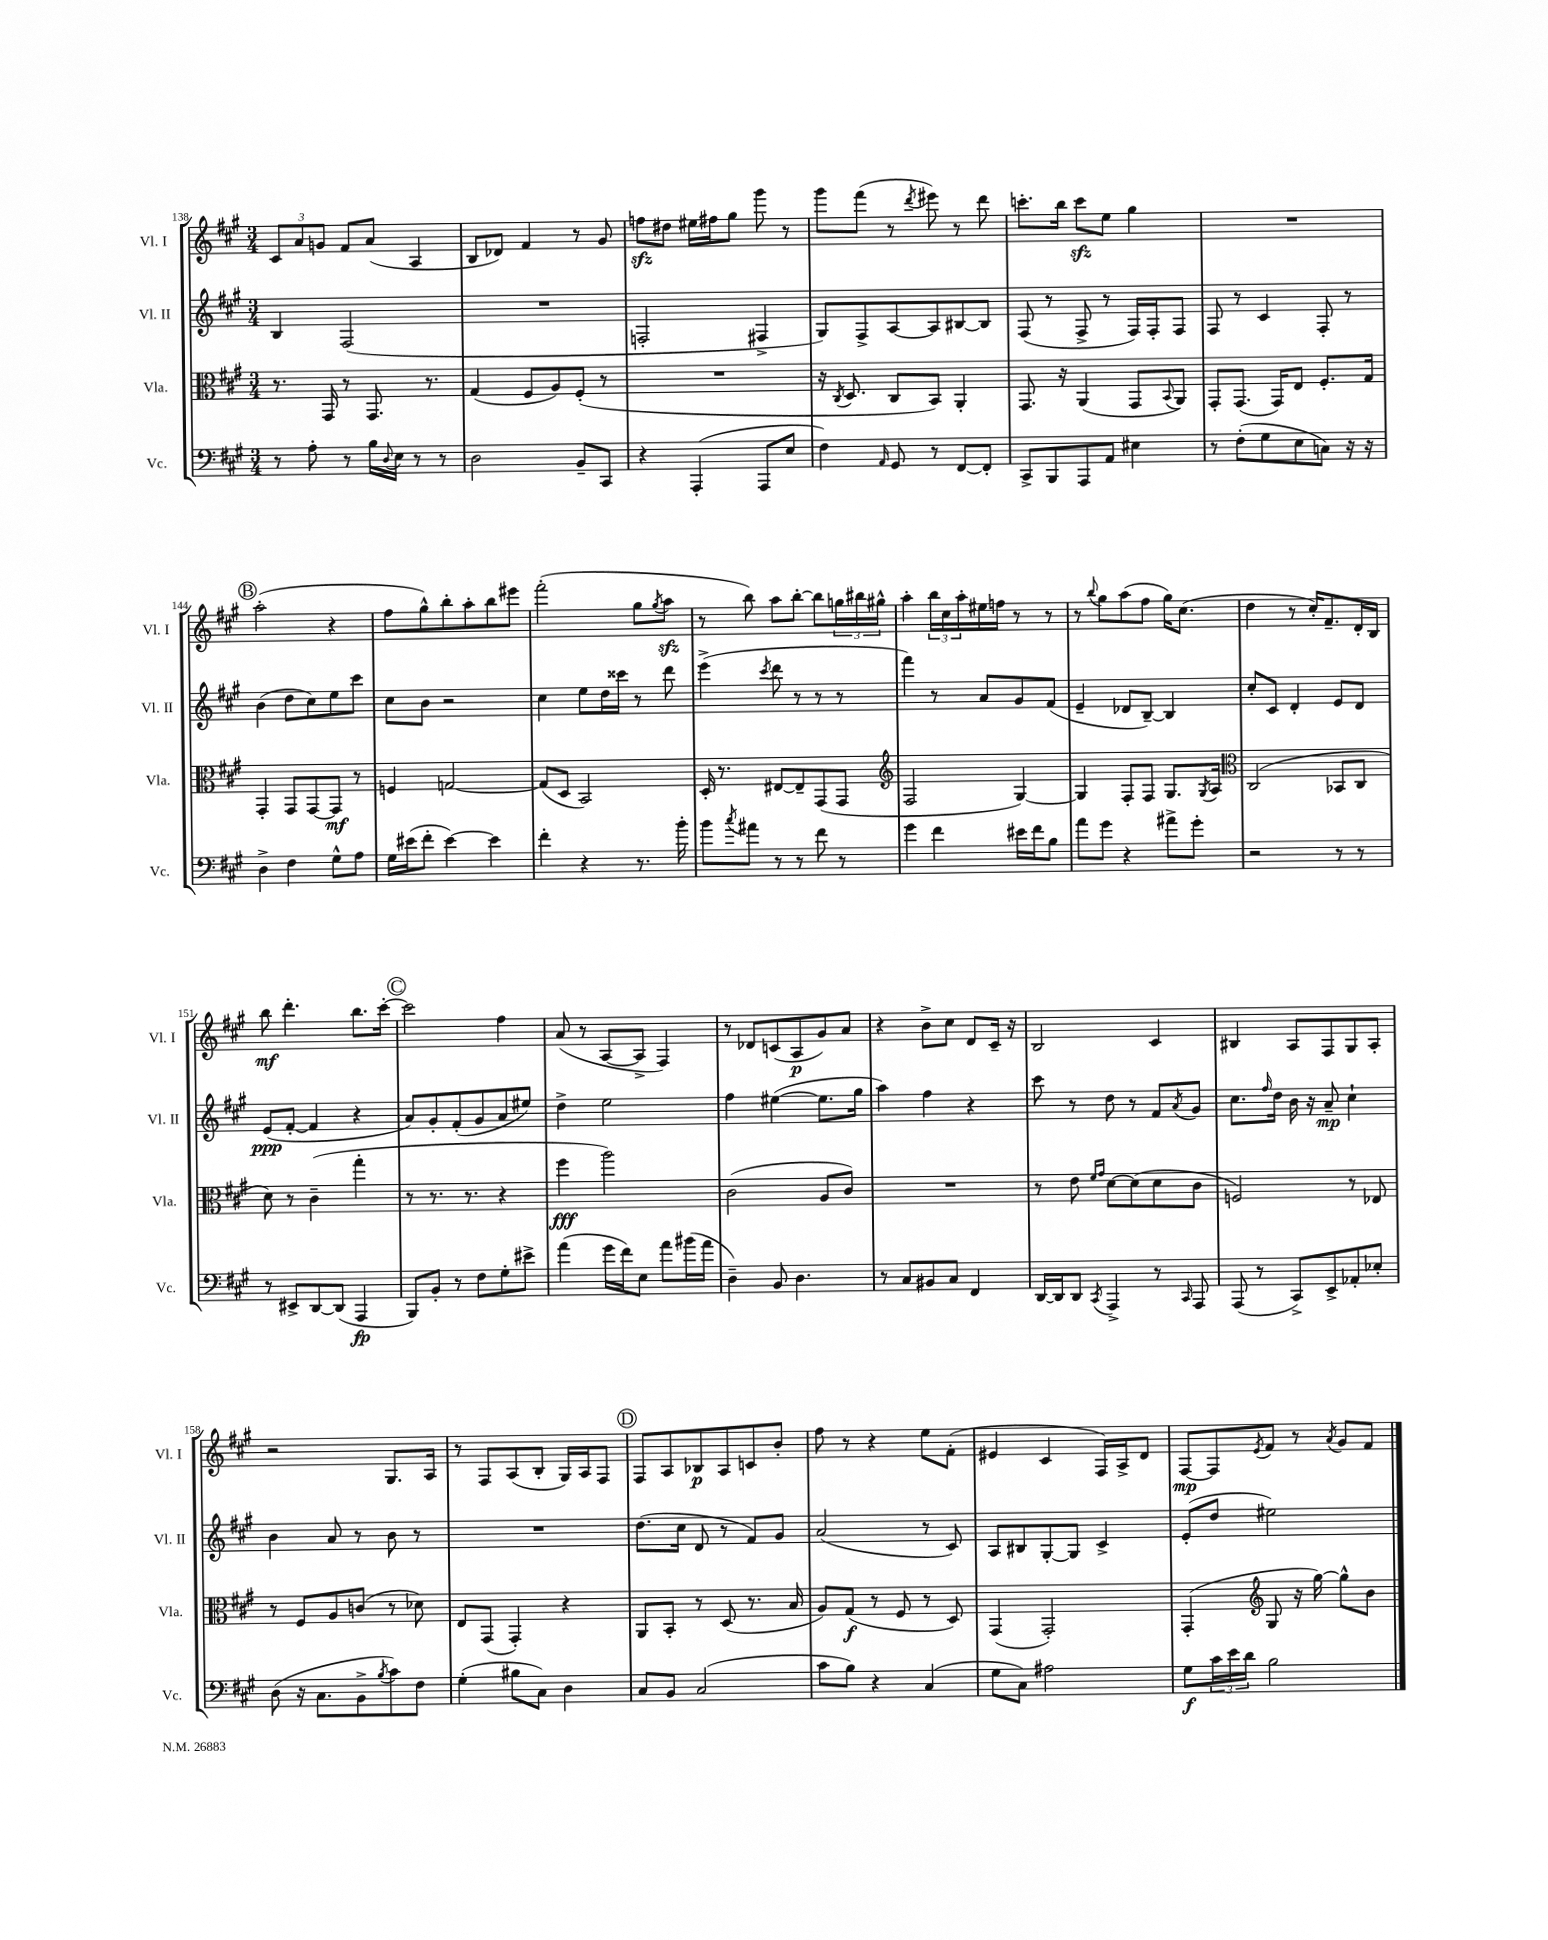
<<
\new StaffGroup <<
\new Staff = "s0" \with { instrumentName = "Vl. I" shortInstrumentName = "Vl. I" } {
    \clef treble \key a \major \numericTimeSignature \time 3/4
    \tuplet 3/2 { cis'8 a'8 g'8 } fis'8 a'8( a4 |
    b8 des'8) fis'4 r8 gis'8 |
    f''8\sfz dis''8 eis''16 fis''16 gis''8 gis'''8 r8 |
    gis'''8 fis'''8( r8 \acciaccatura { d'''8 } eis'''8) r8 d'''8 |
    c'''8.-. b''16 c'''8\sfz e''8 gis''4 |
    R2. |
    \mark \markup { \circle "B" } a''2-.( r4 |
    fis''8 gis''8-^) b''8-. a''8-. b''8 eis'''8 |
    fis'''2-.( gis''8 \acciaccatura { gis''8 } a''8\sfz |
    r8 b''8) a''8 b''8~-. b''8 \tuplet 3/2 { g''16 bis''16 gis''16-^ } |
    a''4-. \tuplet 3/2 { b''16 cis''16 a''16-. } eis''16 f''16 r8 r8 |
    r8 \appoggiatura { b''8 } gis''8 a''8( fis''8 gis''16) cis''8.( |
    d''4 r8 cis''16-.) fis'8.-- d'16-. b16 |
    b''8\mf d'''4.-. b''8. cis'''16~-. |
    \mark \markup { \circle "C" } cis'''2 fis''4 |
    a'8( r8 a8~ a8-> fis4) |
    r8 des'8 c'8( a8\p gis'8) a'8 |
    r4 b'8-> cis''8 d'8 cis'16-- r16 |
    b2 cis'4 |
    bis4 a8 fis8 gis8 a8-. |
    r2 gis8. a16 |
    r8 fis8 a8( b8-. gis16) a16 fis8 |
    \mark \markup { \circle "D" } fis8 a8 bes8\p a8 c'8 b'8-. |
    fis''8 r8 r4 e''8 fis'8-.( |
    eis'4 cis'4 fis16) a16-> d'8 |
    fis8~\mp fis8 \acciaccatura { e'8 } fis'8 r8 \acciaccatura { a'8 } gis'8 fis'8 \bar "|." |
}
\new Staff = "s1" \with { instrumentName = "Vl. II" shortInstrumentName = "Vl. II" } {
    \clef treble \key a \major \numericTimeSignature \time 3/4
    b4 fis2( |
    R2. |
    f2-. fis4-> |
    gis8) fis8-> a8~ a8 bis8~ bis8 |
    fis8( r8 fis8-> r8 fis16) fis16-. fis8 |
    fis8 r8 cis'4 fis8-. r8 |
    \mark \markup { \circle "B" } b'4( d''8 cis''8) e''8 cis'''8 |
    cis''8 b'8 r2 |
    cis''4 e''8 d''16 cisis'''16 r8 d'''8 |
    e'''4->( \acciaccatura { cis'''8 } d'''8 r8 r8 r8 |
    fis'''4) r8 a'8 gis'8 fis'8( |
    e'4-- des'8 b8~--) b4 |
    cis''8-. cis'8 d'4-. e'8 d'8 |
    e'8\ppp( fis'8~-. fis'4 r4 |
    \mark \markup { \circle "C" } a'8) gis'8-. fis'8-.( gis'8 a'8 eis''8) |
    d''4-> e''2 |
    fis''4 eis''4~( eis''8. gis''16 |
    a''4) fis''4 r4 |
    cis'''8 r8 d''8 r8 fis'8 \acciaccatura { a'8 } gis'8 |
    cis''8. \grace { fis''16 } d''16 b'16 r16 a'8--\mp cis''4-! |
    b'4 a'8 r8 b'8 r8 |
    R2. |
    \mark \markup { \circle "D" } d''8.( cis''16 d'8 r8 fis'8) gis'8 |
    a'2( r8 cis'8) |
    a8 bis8 gis8~-. gis8 cis'4-> |
    e'8-.( d''8 eis''2) \bar "|." |
}
\new Staff = "s2" \with { instrumentName = "Vla." shortInstrumentName = "Vla." } {
    \clef alto \key a \major \numericTimeSignature \time 3/4
    r8. gis,16 r8 gis,8. r8. |
    gis4( fis8 a8) fis8-.( r8 |
    R2. |
    r16 \acciaccatura { cis8 } d8. cis8 b,8) a,4-. |
    gis,8. r16 a,4( gis,8 \appoggiatura { b,8 } a,8) |
    gis,8-. gis,8.( gis,16) e8 fis8.-. gis16 |
    \mark \markup { \circle "B" } gis,4-. gis,8 gis,8~ gis,8\mf r8 |
    f4 g2~ |
    g8( d8 b,2) |
    d16-. r8. eis8~ eis8-- gis,8( gis,8 |
    \clef treble fis2 gis4~) |
    gis4 fis8-. fis8 gis8. \acciaccatura { gis8 } a16 |
    \clef alto cis2( bes,8 cis8 |
    d'8) r8 cis'4--( gis''4-. |
    \mark \markup { \circle "C" } r8 r8. r8. r4 |
    fis''4\fff a''2) |
    cis'2( a8 cis'8) |
    R2. |
    r8 e'8 \grace { fis'16 gis'16 } d'8~ d'8( d'8 cis'8 |
    f2) r8 ees8 |
    r8 fis8 a8 c'8( r8 des'8) |
    e8 gis,8( gis,4-.) r4 |
    \mark \markup { \circle "D" } a,8 b,8-. r8 d8( r8. b16 |
    a8) gis8\f( r8 fis8 r8 d8) |
    gis,4( gis,2-.) |
    gis,4-.( \clef treble gis8 r16 gis''16~) gis''8-^ b'8 \bar "|." |
}
\new Staff = "s3" \with { instrumentName = "Vc." shortInstrumentName = "Vc." } {
    \clef bass \key a \major \numericTimeSignature \time 3/4
    r8 a8-. r8 b16 \appoggiatura { d8 } e16 r8 r8 |
    d2 b,8-- cis,8 |
    r4 a,,4-.( a,,8 e8 |
    fis4) \grace { a,16 } gis,8 r8 fis,8~ fis,8-. |
    cis,8-> b,,8 a,,8 a,8 eis4 |
    r8 fis8-.( gis8 e8 c8) r16 r16 |
    \mark \markup { \circle "B" } d4-> fis4 gis8-^ a8 |
    gis16 eis'16( fis'8-. eis'4~) eis'4 |
    fis'4-. r4 r8. b'16-. |
    b'8 \acciaccatura { cis''8 } ais'8 r8 r8 fis'8 r8 |
    gis'4 fis'4 eis'16 fis'16 b8 |
    a'8 gis'8 r4 ais'8-> gis'8-. |
    r2 r8 r8 |
    r8 eis,8-> d,8~ d,8( a,,4\fp |
    \mark \markup { \circle "C" } b,,8) b,8-. r8 fis8 gis8-. eis'8-> |
    a'4( gis'16 fis'16) e8 a'8 bis'16( a'16 |
    d4--) b,8 d4. |
    r8 cis8 bis,8 cis8 fis,4 |
    d,16~ d,16 d,8 \acciaccatura { cis,8 } a,,4-> r8 \grace { cis,16 } a,,8 |
    a,,8( r8 cis,8->) e,8-> aes,8-. ees8-. |
    d8( r16 cis8. b,8-> \acciaccatura { b8 } cis'8) fis8 |
    gis4-.( bis8 cis8) d4 |
    \mark \markup { \circle "D" } cis8 b,8 cis2( |
    cis'8 b8) r4 cis4( |
    gis8 cis8) ais2 |
    gis8\f \tuplet 3/2 { cis'16 e'16 d'16 } b2 \bar "|." |
}
>>
>>
\layout { \context { \Score currentBarNumber = #138 } }
